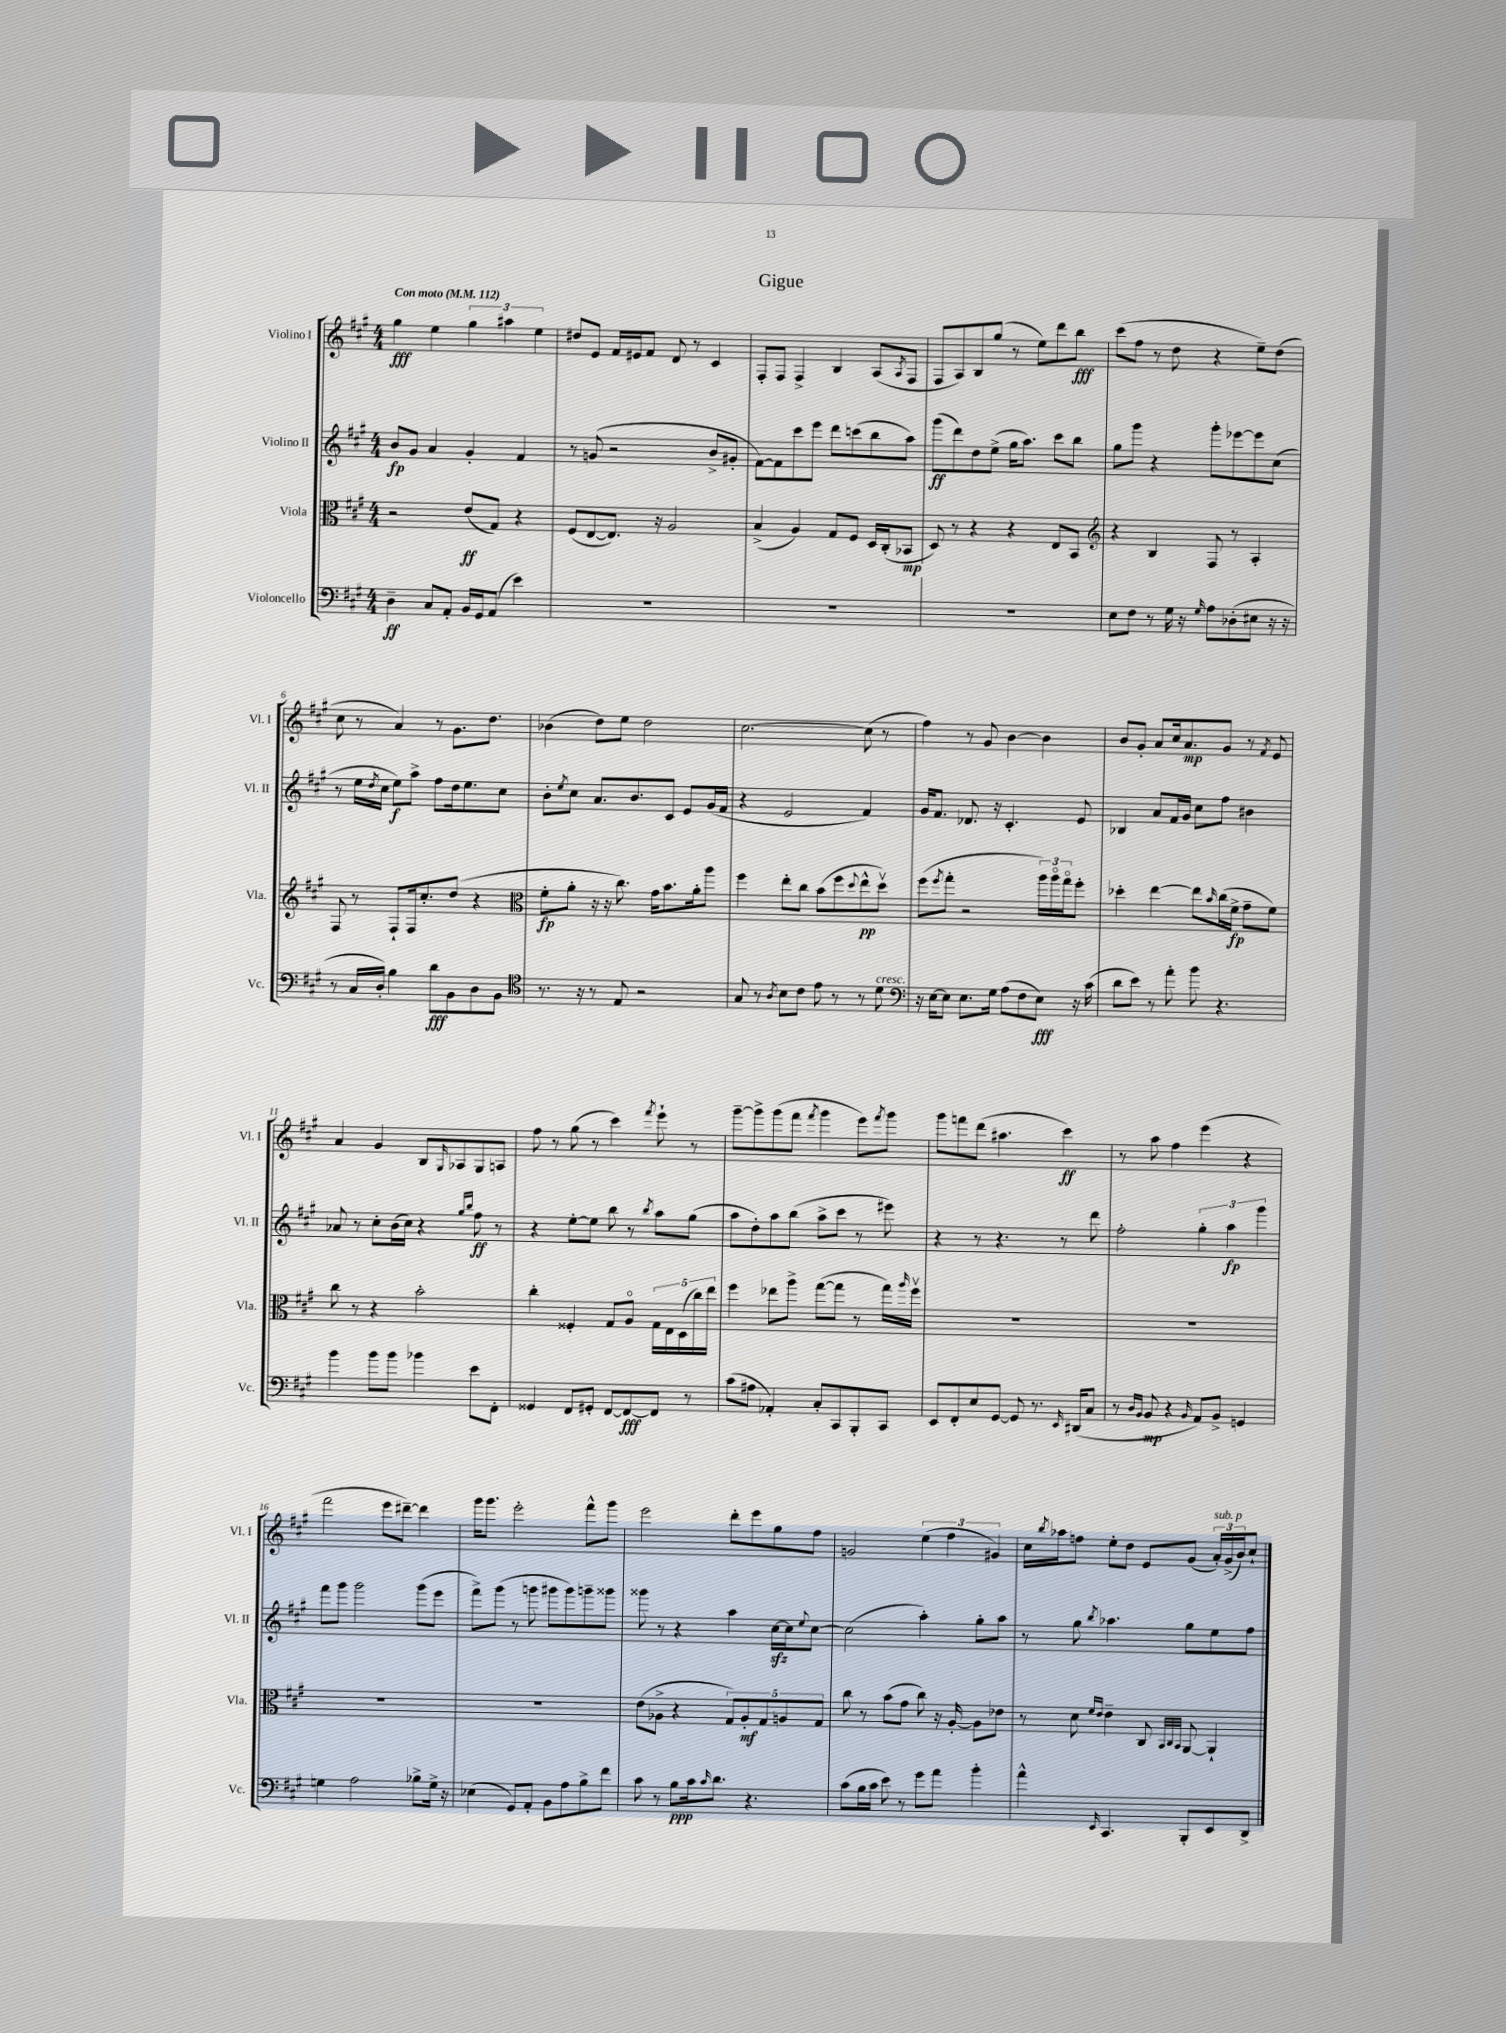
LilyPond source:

\header { title = "Gigue" }
<<
\new StaffGroup <<
\new Staff = "s0" \with { instrumentName = "Violino I" shortInstrumentName = "Vl. I" } {
    \clef treble \key a \major \numericTimeSignature \time 4/4 \tempo "Con moto" 4 = 112
    gis''4\fff e''4 \tuplet 3/2 { gis''4 ais''4 e''4 } |
    dis''8 e'8 fis'16 eis'16 fis'8 d'8 r8 cis'4 |
    fis8-. fis8 fis4-> b4 a8( \acciaccatura { a8 } fis8 |
    fis8 a8) b8 gis''8( r8 e''8) d'''8 b''8\fff |
    cis'''8( fis''8 r8 d''8 r4 e''8--) d''8( |
    cis''8 r8 a'4) r8 gis'8. d''8. |
    bes'4( d''8) e''8 d''2 |
    cis''2.~ cis''8( r8 |
    fis''4) r8 gis'8 b'4~ b'4 |
    b'8 gis'8-. a'8 cis''16 a'8.\mp gis'8 r8 \acciaccatura { fis'8 } e'8 |
    a'4 gis'4 b8 \grace { gis16 } aes8 gis8 a8 |
    fis''8 r8 gis''8( r8 cis'''4) \acciaccatura { fis'''8 } e'''8-! r8 |
    gis'''8~-- gis'''8-> gis'''8( fis'''8 \acciaccatura { fis'''8 } gis'''4 e'''8) \acciaccatura { fis'''8 } gis'''8 |
    gis'''8 f'''8 d'''8( ais''4. cis'''4\ff) |
    r8 a''8 fis''4 e'''4( r4 |
    fis'''2 e'''8 dis'''8~--) dis'''4 |
    gis'''16 gis'''8. e'''2-. fis'''8-^ gis'''8 |
    e'''2 d'''8-. e'''8 gis''8 fis''8 |
    g'2 \tuplet 3/2 { e''4( fis''4 gis'4) } |
    cis''16 \acciaccatura { b''8 } aes''16 f''8 e''8-. d''8 e'8 gis'8( \tuplet 3/2 { a'16-.^\markup { \italic "sub. p" }) gis'16->( b'16) } cis''8-! \bar "|." |
}
\new Staff = "s1" \with { instrumentName = "Violino II" shortInstrumentName = "Vl. II" } {
    \clef treble \key a \major \numericTimeSignature \time 4/4
    b'8\fp gis'8 a'4 gis'4-. fis'4 |
    r8 g'8( r2 b'8-> gis'8-. |
    fis'8~) fis'8 cis'''8 e'''8 d'''8 c'''8( b''8 a''8) |
    gis'''8\ff( d'''8) d''8 e''8->( gis''16 a''8.) cis'''8 b''8 |
    gis''8 gis'''8 r4 gis'''8-. ees'''8~ ees'''8 cis''8( |
    r8 e''16 \acciaccatura { d''8 } cis''16 e''8\f) a''8-> fis''8 d''16 e''8. cis''8 |
    b'8-. \acciaccatura { e''8 } cis''8 a'8. b'8. cis'8 e'8 gis'16( fis'16 |
    r4 e'2 fis'4) |
    gis'16 fis'8. des'8. r16 cis'4.-. e'8 |
    bes4 a'8 fis'16 gis'16 cis''8 fis''8 bis'4 |
    aes'8 r8 cis''8-. b'16( cis''16) r4 \grace { gis''16 b''16 } fis''8\ff r8 |
    r4 e''8~-. e''8 b''8 r8 \acciaccatura { b''8 } a''8 gis''8( |
    a''8 d''8-.) a''8 b''8( a''8-> cis'''8 r8 eis'''8) |
    r4 r8 r4. r8 d'''8 |
    fis''2-. \tuplet 3/2 { gis''4-. a''4\fp gis'''4 } |
    fis'''8 gis'''8 gis'''2 gis'''8( e'''8 |
    fis'''8->) gis'''8( r8 g'''8 gis'''8 gis'''8) g'''8-- gisis'''8 |
    gisis'''8 r8 r4 a''4 cis''16~\sfz cis''16 \appoggiatura { e''8 } cis''8~ |
    cis''2( a''4-.) gis''8-. a''8 |
    r8 gis''8 \acciaccatura { b''8 } aes''4. gis''8 e''8 fis''8 \bar "|." |
}
\new Staff = "s2" \with { instrumentName = "Viola" shortInstrumentName = "Vla." } {
    \clef alto \key a \major \numericTimeSignature \time 4/4
    r2 e'8\ff( gis8) r4 |
    fis8( e8~ e8.) r16 a2 |
    b4->( a4) gis8 fis8 d16 cis16-.( bes,8\mp |
    d8) r8 r4 r4 e8 b,8 |
    \clef treble r4 b4 fis8 r8 a4-. |
    fis8 r8 fis8-! fis16 cis''8.-. d''8( r4 |
    \clef alto fis'8-.\fp a'8-. r16 r16 cis''8.) gis'16 b'8. a'16-. a''8 |
    fis''4 e''8-. cis''8 b'8( fis''8 \appoggiatura { d''8 } e''8-^\pp d''8\upbow) |
    fis''8( \acciaccatura { fis''8 } gis''8-. r2 \tuplet 3/2 { a''16) a''16\flageolet gis''16\flageolet } fis''8-. |
    des''4-. e''4~ e''8 \grace { b'16 } cis''16( fis'16->\fp gis'8-- fis'8) |
    cis''8 r8 r4 b'2-. |
    cis''4-. fisis4-. gis8 a8\flageolet \tuplet 5/4 { gis16 e16 d16( cis''16) e''16 } |
    fis''4 ees''8 a''8-> gis''8~( gis''8 r8 gis''16) \grace { a''16 } fis''16\upbow |
    R1 |
    R1 |
    R1 |
    R1 |
    e'8( aes8-> r4 \tuplet 5/4 { gis8) aes8-.\mf gis8 a8 gis8 } |
    cis''8 r8 b'8( gis'8 cis''8) r16 a16~-. a8 ees'8 |
    r8 d'8 \grace { fis'16 e'16 } e'4-- cis8 \grace { b,32 cis32 b,32 } a,8~ a,4-! \bar "|." |
}
\new Staff = "s3" \with { instrumentName = "Violoncello" shortInstrumentName = "Vc." } {
    \clef bass \key a \major \numericTimeSignature \time 4/4
    d4--\ff cis8 a,8-. b,16 gis,16 a,8( e'4) |
    R1 |
    R1 |
    R1 |
    e8 fis8 r8 gis16 r16 \grace { gis16 } a8 des8-.( eis8 r16 r16 |
    r8 cis16 d16-.) b4 d'8\fff b,8 d8 b,8 |
    \clef tenor r8. r16 r8 e8 r2 |
    gis8 r8 \acciaccatura { a8 } b8 cis'8 e'8 r8 r8 d'8^\markup { \italic "cresc." } |
    \clef bass r16 e16~ e8 e8. gis16 a8( fis8 e8\fff) r16 cis'16( |
    d'8 e'8) r8 a'8-. b'8 r4. |
    b'4 b'8 b'8 bes'4 e'8 fis,8-. |
    gisis,4 fis,8 gis,8-. fis,8~ fis,8~\fff fis,8 r8 |
    cis'8( ais8 aes,4-.) cis8-. cis,8 b,,8-. cis,8 |
    e,8 fis,8-. e8 gis,8~ gis,8 r8. \grace { e,16 } dis,16( cis8 |
    r8 \grace { d16 b,16 } b,8\mp r4 \grace { b,16 } a,8) b,8-> g,4 |
    g4 a2 bes8-> g16-> r16 |
    ees4( gis,8) a,8-. b,8 a8 b8-> fis'8 |
    cis'8 r8 b8\ppp cis'16 \grace { cis'16 } d'8. r4. |
    cis'8( b16 cis'16 e'8) r8 gis'8 a'8 b'4-. |
    a'4-^ \grace { e,16 } cis,4. b,,8-. e,8 d,8-> \bar "|." |
}
>>
>>
